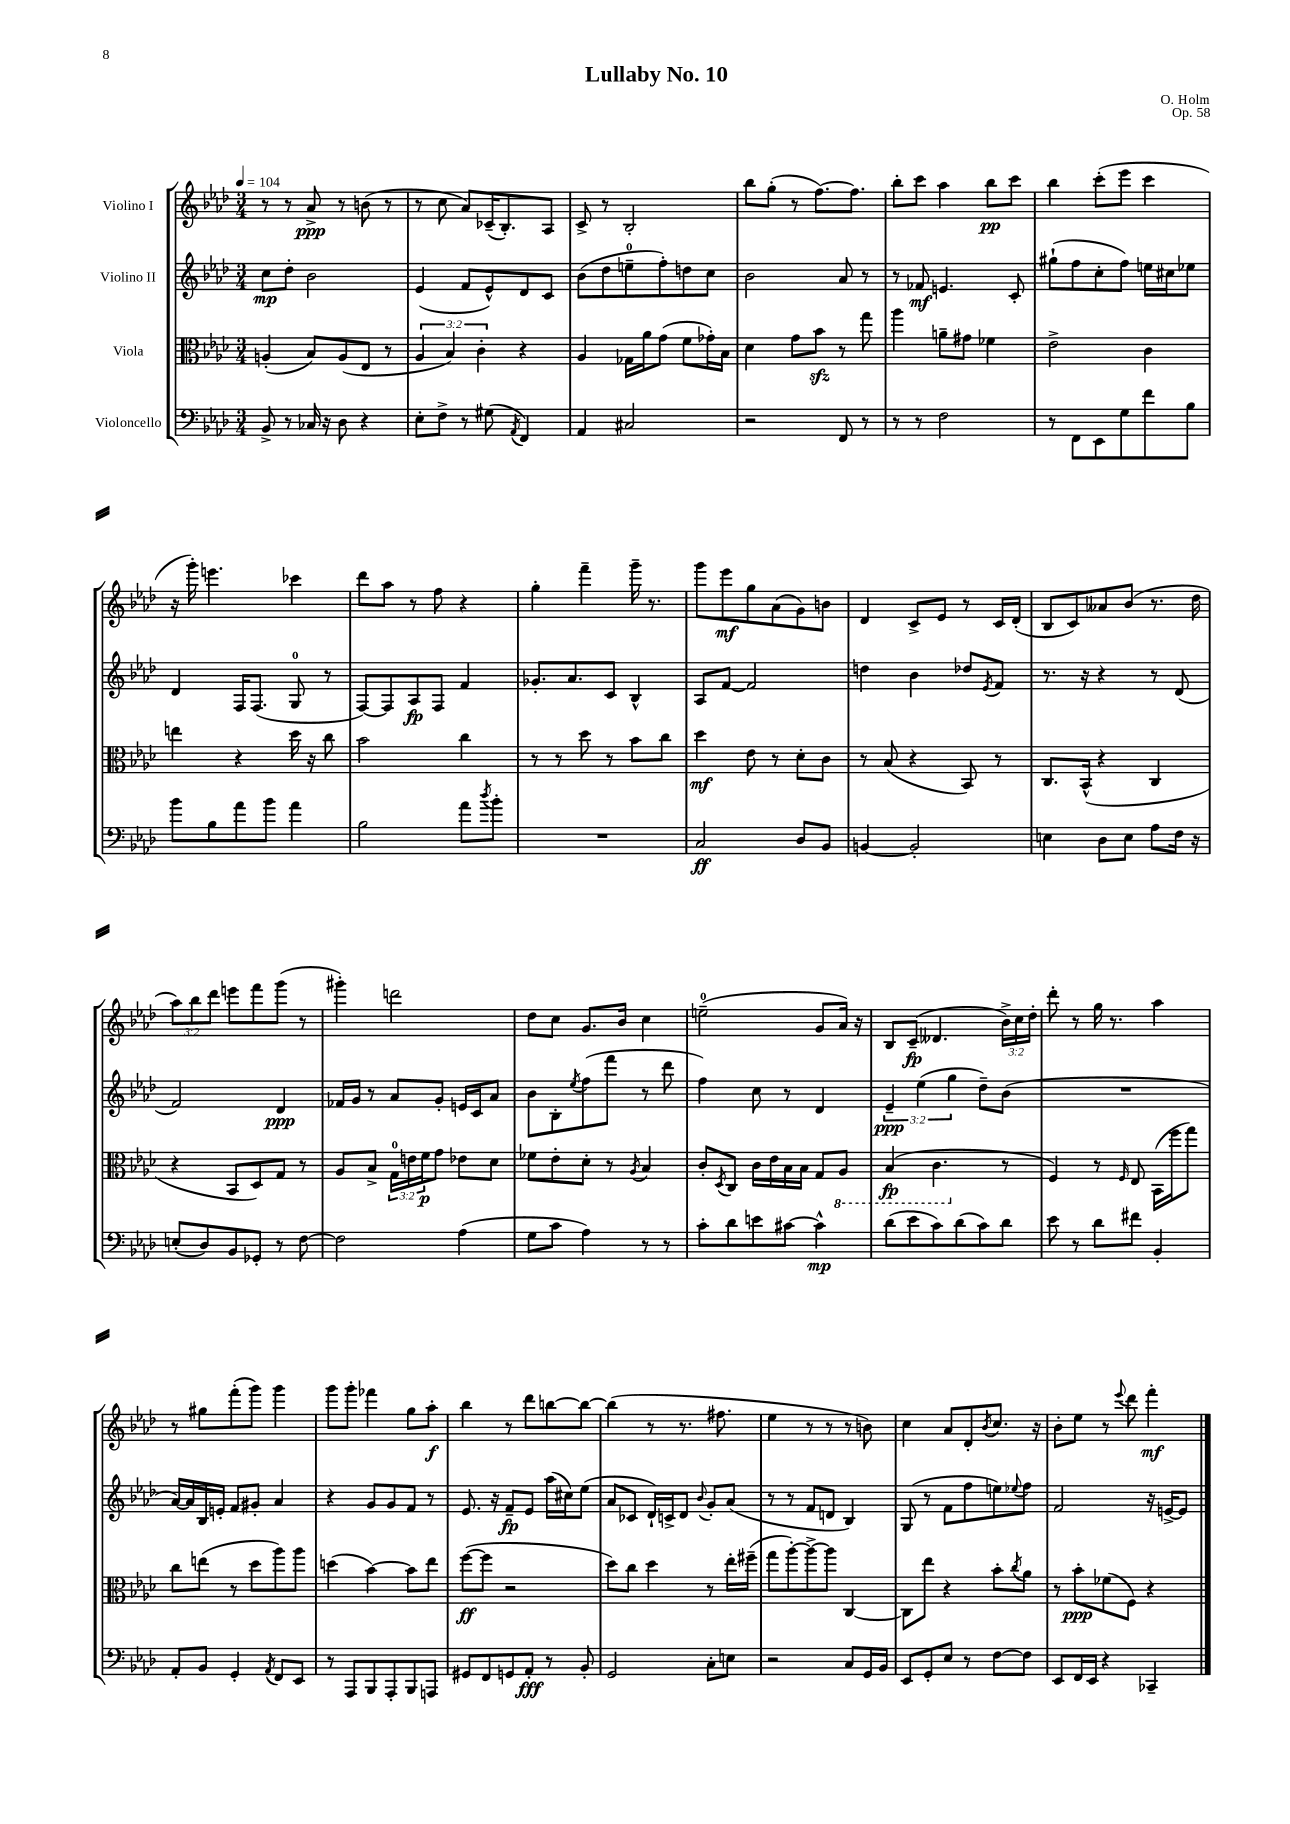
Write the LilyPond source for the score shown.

\header { title = "Lullaby No. 10" composer = "O. Holm" opus = "Op. 58" }
<<
\new StaffGroup <<
\new Staff = "s0" \with { instrumentName = "Violino I" } {
    \clef treble \key aes \major \numericTimeSignature \time 3/4 \override Staff.TupletNumber.text = #tuplet-number::calc-fraction-text \tempo 4 = 104
    r8 r8 aes'8->\ppp r8 b'8( r8 |
    r8 c''8 aes'8) ces'16--( bes8.-.) aes8 |
    c'8-> r8 bes2-. |
    bes''8 g''8-.( r8 f''8.~) f''8. |
    bes''8-. c'''8 aes''4 bes''8\pp c'''8 |
    bes''4 c'''8-.( ees'''8 c'''4 |
    r16 g'''16-.) e'''4. ces'''4 |
    des'''8 aes''8 r8 f''8 r4 |
    g''4-. f'''4-- g'''16-- r8. |
    g'''8 ees'''8\mf g''8 aes'8( g'8) b'8 |
    des'4 c'8-> ees'8 r8 c'16 des'16-.( |
    bes8 c'8) aeses'8 bes'8( r8. des''16 |
    \tuplet 3/2 { aes''8) bes''8 des'''8 } e'''8 f'''8 g'''8( r8 |
    gis'''4-.) d'''2 |
    des''8 c''8 g'8. bes'16 c''4 |
    e''2-0--( g'8 aes'16) r16 |
    bes8 c'8--\fp( deses'4. \tuplet 3/2 { bes'16->) c''16 des''16-. } |
    des'''8-. r8 g''16 r8. aes''4 |
    r8 gis''8 f'''8-.( g'''8) g'''4 |
    g'''8 g'''8-. fes'''4 g''8 aes''8-.\f |
    bes''4 r8 des'''8 b''8~ b''8~ |
    b''4( r8 r8. fis''8. |
    ees''4 r8 r8 r8 b'8) |
    c''4 aes'8 des'8-. \acciaccatura { bes'8 } c''8. r16 |
    bes'8-. ees''8 r8 \appoggiatura { ees'''8 } des'''8 f'''4-.\mf \bar "|." |
}
\new Staff = "s1" \with { instrumentName = "Violino II" } {
    \clef treble \key aes \major \numericTimeSignature \time 3/4 \override Staff.TupletNumber.text = #tuplet-number::calc-fraction-text
    c''8\mp des''8-. bes'2 |
    ees'4( f'8 ees'8-^) des'8 c'8 |
    bes'8( des''8 e''8-0-- f''8-.) d''8 c''8 |
    bes'2 aes'8 r8 |
    r8 fes'8\mf e'4. c'8-. |
    gis''8-!( f''8 c''8-. f''8) e''16 cis''16 ees''8 |
    des'4 f16 f8.( g8-0 r8 |
    f8~) f8 aes8\fp f8 f'4 |
    ges'8.-. aes'8. c'8 bes4-^ |
    aes8 f'8~ f'2 |
    d''4 bes'4 des''8 \acciaccatura { ees'8 } f'8 |
    r8. r16 r4 r8 des'8( |
    f'2) des'4\ppp |
    fes'16 g'16 r8 aes'8 g'8-. e'16 c'16 aes'8 |
    bes'8 bes8-. \acciaccatura { ees''8 } f''8( f'''8 r8 des'''8 |
    f''4) c''8 r8 des'4 |
    \tuplet 3/2 { ees'4--\ppp ees''4( g''4 } des''8--) bes'8( |
    R2. |
    aes'16~) aes'16 bes16 e'16-. f'8 gis'8-. aes'4 |
    r4 g'8 g'8 f'8 r8 |
    ees'8. r16 f'8--\fp ees'8 aes''16( cis''16) ees''8( |
    aes'8 ces'8 des'16-!) c'16-> des'8 \appoggiatura { bes'8 } g'8-. aes'8( |
    r8 r8 f'8 d'8 bes4) |
    g8( r8 f'8 f''8 e''8) \appoggiatura { ees''8 } f''8 |
    f'2 r16 e'16~-> e'8 \bar "|." |
}
\new Staff = "s2" \with { instrumentName = "Viola" } {
    \clef alto \key aes \major \numericTimeSignature \time 3/4 \override Staff.TupletNumber.text = #tuplet-number::calc-fraction-text
    a4-.( bes8) a8( ees8 r8 |
    \tuplet 3/2 { aes4 bes4) c'4-. } r4 |
    aes4 ges16 aes'16 g'8( f'8 ges'16-.) bes16 |
    des'4 g'8 bes'8\sfz r8 g''8 |
    aes''4 a'8-- gis'8 fes'4 |
    ees'2-> c'4 |
    e''4 r4 des''16 r16 c''8 |
    bes'2 c''4 |
    r8 r8 des''8 r8 bes'8 c''8 |
    des''4\mf ees'8 r8 des'8-. c'8 |
    r8 bes8( r4 bes,8) r8 |
    c8. bes,16-^( r4 c4 |
    r4 bes,8 des8) g8 r8 |
    aes8 bes8-> \tuplet 3/2 { g16-0 e'16 f'16\p } g'8 ees'8 des'8 |
    fes'8 ees'8-. des'8-. r8 \acciaccatura { aes8 } bes4 |
    c'8-. \acciaccatura { des8 } c8 c'16 ees'16 bes16 bes16 g8 \ottava #-1 aes,8 |
    bes,4\fp( c4. \ottava #0 r8 |
    f4) r8 \grace { f16 } ees8 bes,16( f''16 g''8) |
    c''8 e''8( r8 des''8 aes''8) aes''8 |
    d''4( bes'4~) bes'8 ees''8 |
    f''8~\ff( f''8 r2 |
    des''8) c''8 des''4 r8 ees''16-. fis''16--( |
    g''8 aes''8~-.) aes''8~-> aes''8 c4~ |
    c8 ees''8 r4 bes'8-. \acciaccatura { c''8 } aes'8 |
    r8 bes'8-.\ppp fes'8( f8) r4 \bar "|." |
}
\new Staff = "s3" \with { instrumentName = "Violoncello" } {
    \clef bass \key aes \major \numericTimeSignature \time 3/4
    bes,8-> r8 ces16 r16 des8 r4 |
    ees8-. f8-> r8 gis8( \acciaccatura { aes,8 } f,4) |
    aes,4 cis2 |
    r2 f,8 r8 |
    r8 r8 f2 |
    r8 f,8 ees,8 g8 f'8 bes8 |
    bes'8 bes8 aes'8 bes'8 aes'4 |
    bes2 aes'8 \acciaccatura { des''8 } bes'8-. |
    R2. |
    c2\ff des8 bes,8 |
    b,4~ b,2-. |
    e4 des8 e8 aes8 f16 r16 |
    e8-.( des8) bes,8 ges,8-. r8 f8~ |
    f2 aes4( |
    g8 c'8 aes4) r8 r8 |
    c'8-. des'8 e'8 cis'8~ cis'4-^\mp |
    des'8( ees'8 c'8) des'8( c'8) des'8 |
    ees'8 r8 des'8 fis'8 bes,4-. |
    aes,8-. bes,8 g,4-. \acciaccatura { aes,8 } f,8 ees,8 |
    r8 aes,,8 bes,,8 aes,,8-. bes,,8 a,,8 |
    gis,8 f,8 g,8 aes,8-.\fff r8 bes,8-. |
    g,2 c8-. e8 |
    r2 c8 g,16 bes,16 |
    ees,8 g,8-. ees8 r8 f8~ f8 |
    ees,8 f,16 ees,16 r4 ces,4-- \bar "|." |
}
>>
>>
\layout { \context { \Score \remove "Bar_number_engraver" } }
